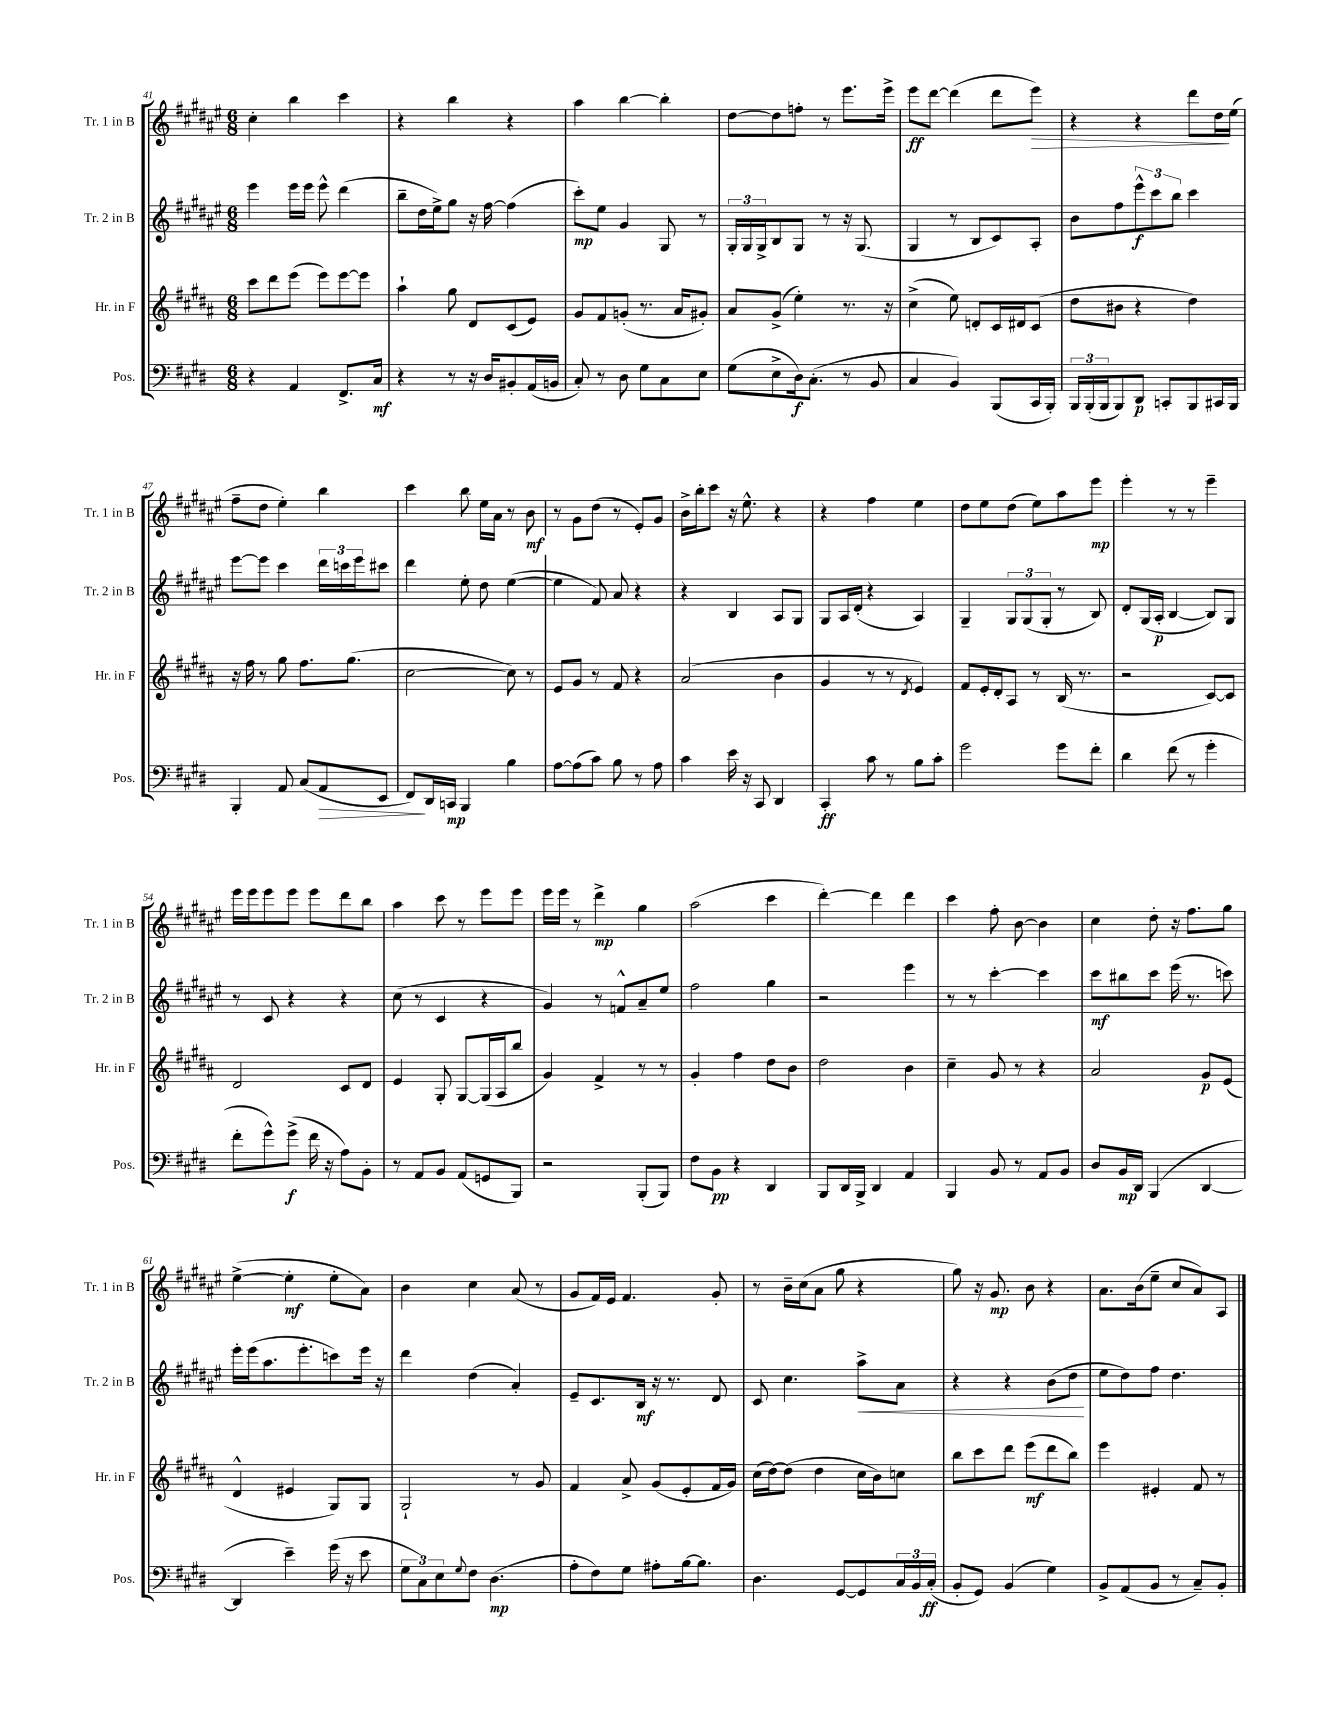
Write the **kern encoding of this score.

**kern	**kern	**kern	**kern
*staff4	*staff3	*staff2	*staff1
*clefF4	*clefG2	*clefG2	*clefG2
*k[f#c#g#d#]	*k[f#c#g#d#a#]	*k[f#c#g#d#a#e#]	*k[f#c#g#d#a#e#]
*M6/8	*M6/8	*M6/8	*M6/8
4r	8ccc#	4eee#	4cc#'
.	8ddd#	.	.
4AA	(8eee	16eee#	4bb
.	.	16eee#	.
.	8eee)	8eee#^^	.
8.FF#^	[8eee	(4ddd#	4ccc#
.	8eee]	.	.
16C#	.	.	.
=	=	=	=
4r	4aa#`	8bb~	4r
.	.	16dd#	.
.	.	16ee#^)	.
8r	8gg#	8gg#	4bb
16r	8d#	16r	.
16D#	.	[16ff#	.
8BB#'	(8c#	(4ff#]	4r
(16AA	8e)	.	.
16BB	.	.	.
=	=	=	=
8C#')	8g#	8ccc#')	4aa#
8r	8f#	8ee#	.
8D#	(8g'	4g#	[4bb
8G#	8.r	.	.
8C#	.	8G#	4bb']
.	16a#	.	.
8E	8g#')	8r	.
=	=	=	=
(8G#	8a#	24G#'	[8dd#
.	.	24G#	.
.	.	24G#^	.
8E^	(8g#^	8B	8dd#]
16D#)	4ee')	8G#	8ff'
(8.C#'	.	.	.
.	.	8r	8r
8r	8.r	16r	8.eee#
.	.	(8.G#	.
8BB	.	.	.
.	16r	.	16eee#^
=	=	=	=
4C#	(4cc#^	4G#	8eee#
.	.	.	[8ddd#
4BB)	8ee)	8r	(4ddd#]
.	8d'	8B	.
(8BBB	16c#	8c#)	8ddd#
.	16d#	.	.
16CC#	(8c#	8A#'	8eee#)
16BBB')	.	.	.
=	=	=	=
24BBB	8dd#	8b	4r
(24BBB'	.	.	.
24BBB	.	.	.
8BBB)	8b#	8ff#	.
8DD#	4r	12eee#^^	4r
.	.	12ccc#	.
8CC'	.	.	.
.	.	12bb	.
8BBB	4dd#)	4ccc#	8ddd#
16CC#	.	.	16dd#
16BBB	.	.	(16ee#
=	=	=	=
4BBB'	16r	[8eee#	8ff#~
.	16ff#	.	.
.	8r	8eee#]	8dd#
8AA	8gg#	4ccc#	4ee#')
(8C#	8.ff#	.	.
8AA	.	24ddd#	4bb
.	.	24ccc	.
.	(8.gg#	.	.
.	.	24eee#	.
8EE	.	8ccc#	.
=	=	=	=
8FF#)	[2cc#	4ddd#	4ccc#
16DD#	.	.	.
16CC	.	.	.
4BBB	.	8ee#'	8bb
.	.	8dd#	16ee#
.	.	.	16a#
4B	8cc#])	([4ee#	8r
.	8r	.	8b
=	=	=	=
[8A	8e	4ee#]	8r
(8A]	8g#	.	8g#
8c#)	8r	8f#)	(8dd#
8B	8f#	8a#	8r
8r	4r	4r	8e#')
8A	.	.	8g#
=	=	=	=
4c#	(2a#	4r	16b^
.	.	.	16bb'
.	.	.	8ccc#
16e	.	4B	16r
16r	.	.	8.ee#^^
8CC#	.	.	.
4DD#	4b	8A#	4r
.	.	8G#	.
=	=	=	=
4CC#'	4g#	8G#	4r
.	.	16A#	.
.	.	(16d#'	.
8c#	8r	4r	4ff#
8r	8r	.	.
.	8qd#	.	.
8B	4e)	4A#)	4ee#
8c#'	.	.	.
=	=	=	=
2g#	8f#	4G#~	8dd#
.	16e'	.	8ee#
.	16d#'	.	.
.	8A#	12G#	(8dd#
.	.	(12G#	.
.	8r	.	8ee#)
.	.	12G#'	.
8g#	(16B	8r	8aa#
.	8.r	.	.
8f#'	.	8B)	8eee#
=	=	=	=
4d#	2r	8d#'	4eee#'
.	.	(16G#	.
.	.	16A#'	.
(8f#	.	[4B	8r
8r	.	.	8r
4g#'	[8c#)	8B])	4eee#~
.	8c#]	8G#	.
=	=	=	=
8f#'	2d#	8r	16eee#
.	.	.	16eee#
8g#^^)	.	8c#	8eee#
(8g#^	.	4r	8eee#
16f#	.	.	8eee#
16r	.	.	.
8A)	8c#	4r	8ddd#
8BB'	8d#	.	8bb
=	=	=	=
8r	4e	(8cc#	4aa#
8AA	.	8r	.
8BB	8G#'	4c#	8ccc#
(8AA	[8G#	.	8r
8GG	(16G#]	4r	8eee#
.	16A#	.	.
8BBB)	8bb	.	8eee#
=	=	=	=
2r	4g#)	4g#)	16eee#
.	.	.	16eee#
.	.	.	8r
.	4f#^	8r	4ddd#^
.	.	8f^^	.
(8BBB'	8r	8a#~	4gg#
8BBB)	8r	8ee#	.
=	=	=	=
8F#	4g#'	2ff#	(2aa#
8BB	.	.	.
4r	4ff#	.	.
4DD#	8dd#	4gg#	4ccc#
.	8b	.	.
=	=	=	=
8BBB	2dd#	2r	[4ddd#')
16DD#	.	.	.
16BBB^	.	.	.
4DD#	.	.	4ddd#]
4AA	4b	4eee#	4ddd#
=	=	=	=
4BBB	4cc#~	8r	4ccc#
.	.	8r	.
8BB	8g#	[4ccc#'	8ff#'
8r	8r	.	[8b
8AA	4r	4ccc#]	4b]
8BB	.	.	.
=	=	=	=
8D#	2a#	8ccc#	4cc#
16BB	.	8bb#	.
16DD#	.	.	.
(4BBB	.	8ccc#	8dd#'
.	.	(16eee#	16r
.	.	8.r	8.ff#
[4DD#	8g#	.	.
.	(8e	8ccc)	8gg#
=	=	=	=
4DD#]	4d#^^	16eee#'	([4ee#^
.	.	(16eee#	.
.	.	8.aa#	.
4e~)	4e#	.	4ee#']
.	.	8.eee#'	.
(16g#	8G#)	8ccc)	8ee#'
16r	.	.	.
8e	8G#	16eee#	8a#)
.	.	16r	.
=	=	=	=
12G#	2G#`	4ddd#	4b
12C#)	.	.	.
12E	.	.	.
8qqG#	.	.	.
8F#	.	(4dd#	4cc#
(4.D#	.	.	.
.	8r	4a#')	(8a#
.	8g#	.	8r
=	=	=	=
8A'	4f#	8e#~	8g#
8F#)	.	8.c#	16f#)
.	.	.	16e#
8G#	8a#^	.	4.f#
.	.	16B	.
8A#'	(8g#	16r	.
.	.	8.r	.
[16B	8e'	.	.
8.B]	.	.	.
.	16f#	8d#	8g#'
.	16g#)	.	.
=	=	=	=
4.D#	(16cc#	8c#	8r
.	[16dd#)	.	.
.	(8dd#]	4.cc#	16b~
.	.	.	(16cc#
.	4dd#	.	8a#
[8GG#	.	.	8gg#
8GG#]	16cc#	8aa#^	4r
.	16b)	.	.
24C#	8cc	8a#	.
24BB	.	.	.
(24C#'	.	.	.
=	=	=	=
8BB'	8bb	4r	8gg#)
8GG#)	8ccc#	.	16r
.	.	.	8.g#
(4BB	8ddd#	4r	.
.	(8eee	.	8b
4G#)	8ddd#	(8b	4r
.	8bb)	8dd#	.
=	=	=	=
8BB^	4eee	8ee#	8.a#
(8AA	.	8dd#)	.
.	.	.	(16b
8BB	4e#'	8ff#	8ee#~
8r	.	4.dd#	8cc#
8C#~)	8f#	.	8a#)
8BB'	8r	.	8A#
==	==	==	==
*-	*-	*-	*-
